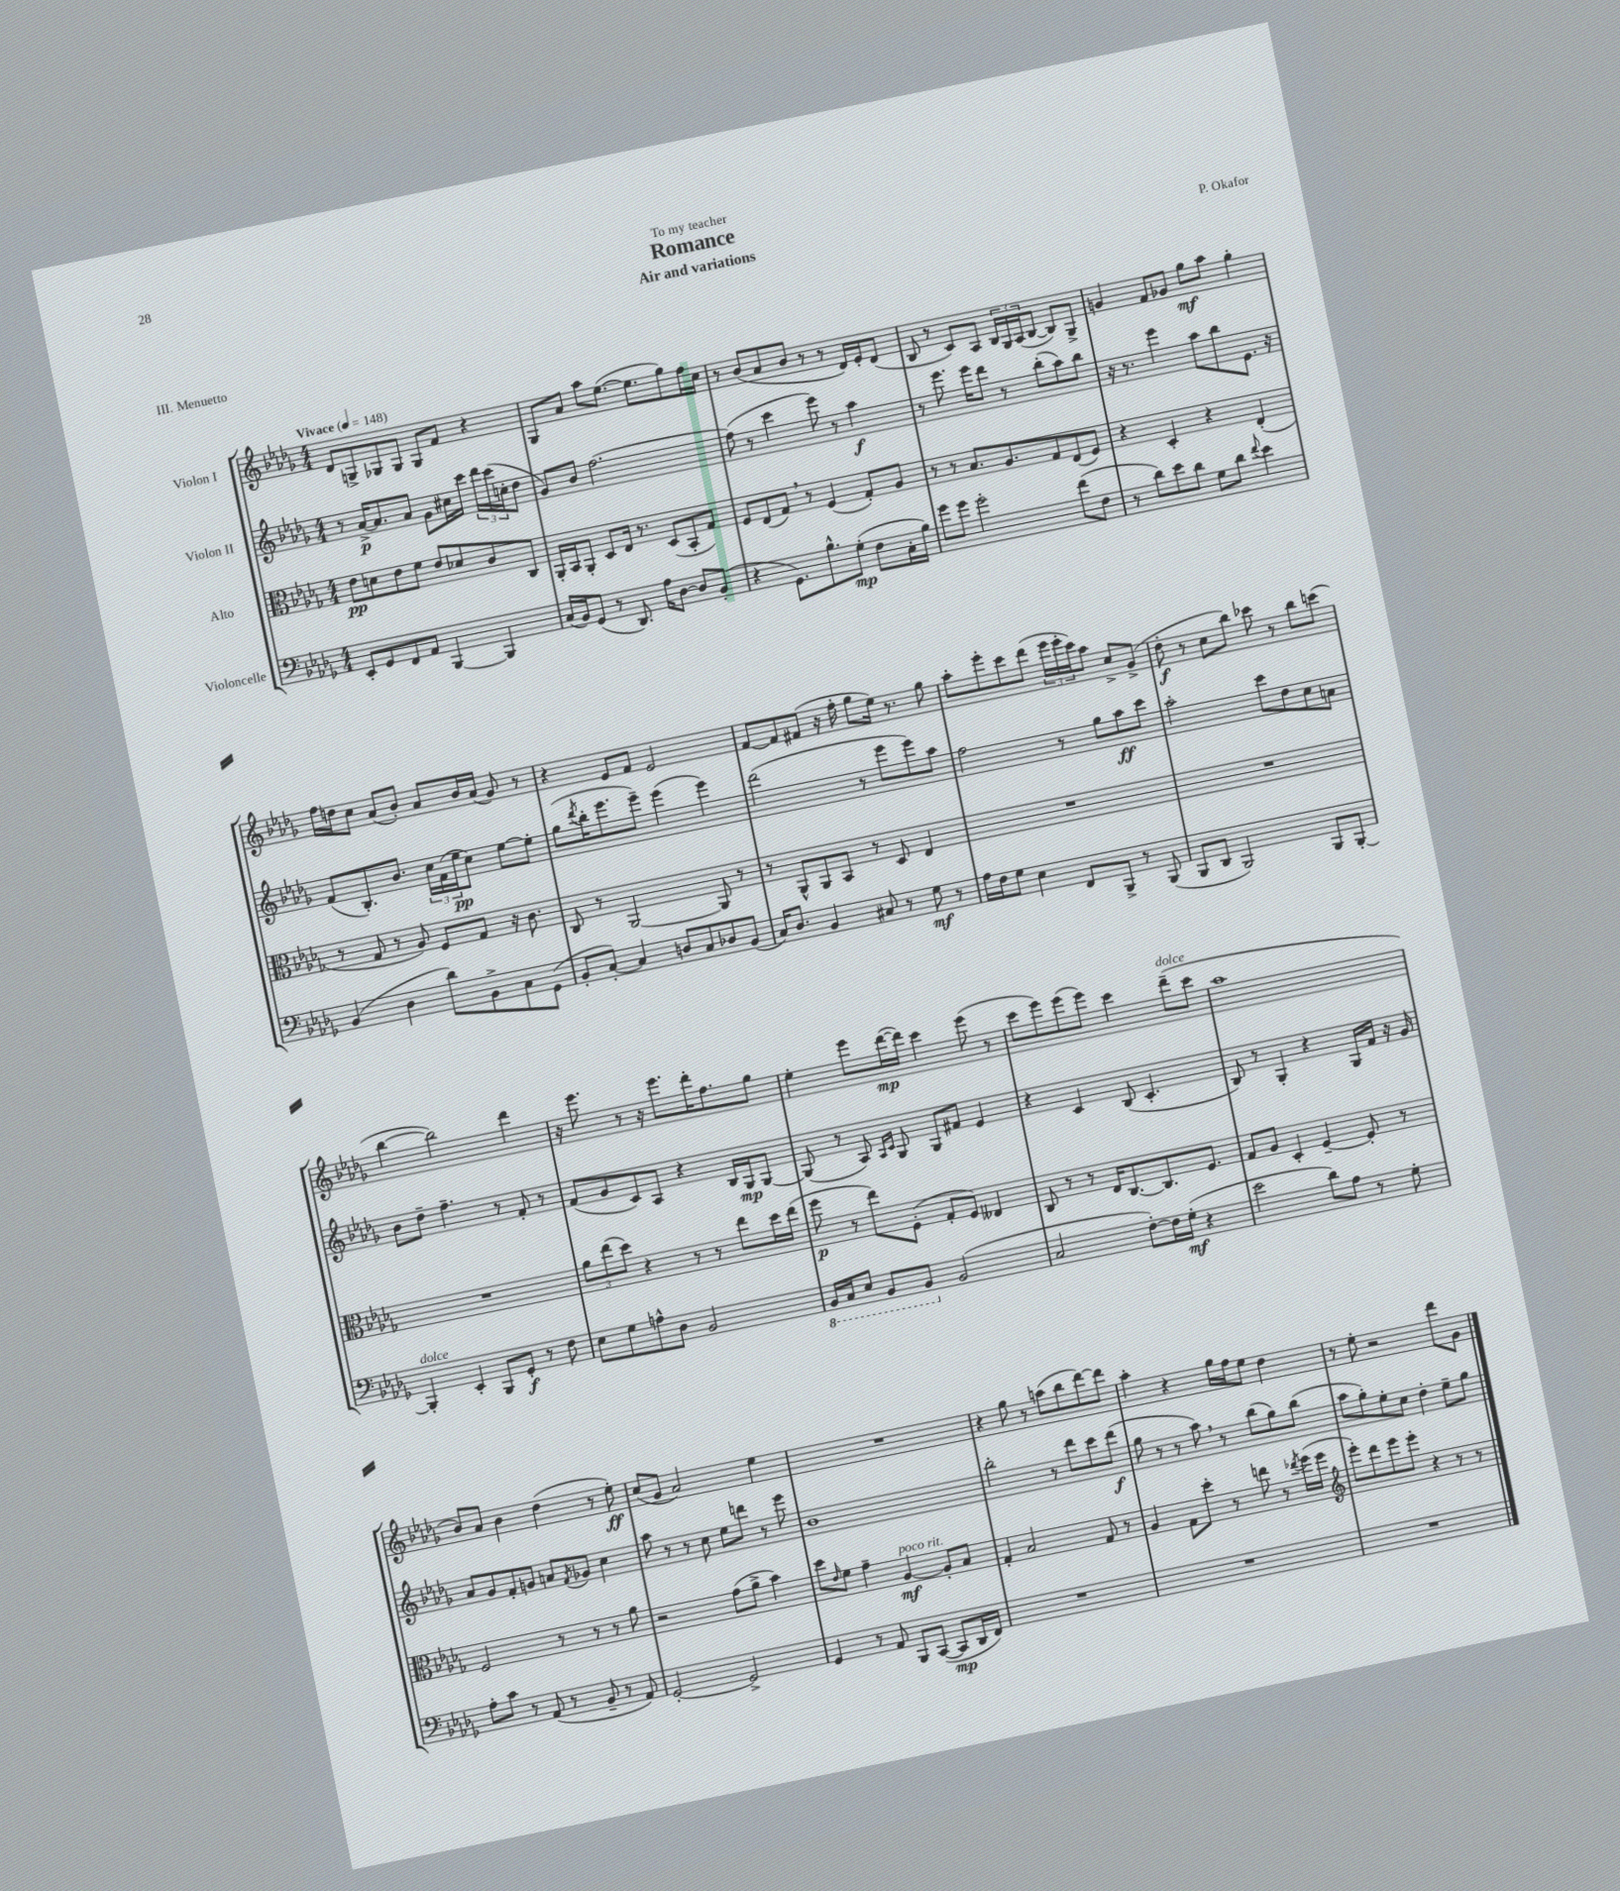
\header { title = "Romance" composer = "P. Okafor" subtitle = "Air and variations" dedication = "To my teacher" piece = "III. Menuetto" }
<<
\new StaffGroup <<
\new Staff = "s0" \with { instrumentName = "Violon I" } {
    \clef treble \key des \major \numericTimeSignature \time 4/4 \tempo "Vivace" 4 = 148
    des'8 g8-> ges8 ges8 ges8 f'8 r4 |
    ges8 aes'8 aes''8 ees''8.~( ees''8. ges''8) f''16 c''16 |
    r8 bes'8( aes'8 bes'8 r8 r8 des'16) ees'16-. des'8( |
    bes8 r8 c'8) aes8 \tuplet 3/2 { bes16 ges16 aes16( } bes8~ bes8) ges8-> |
    g'4 f'8 ges'8 ges''8\mf aes''8 ges''4-. |
    f''16 d''16 c''8 aes'8( bes'8-.) aes'8 bes'16 aes'16( ges'8) r8 |
    r4 ees'8 f'8 ees'2 |
    f'8~ f'8 fis'8( r16 f''16-. ges''8 ees''16) r8. ges''8 |
    aes''8-. ees'''8-. c'''8 des'''8( \tuplet 3/2 { ees'''16 ees'''16-. c'''16) } aes''8 c''8-> ges'8->( |
    des''8-.\f r8 c''8 bes''8) ces'''8 r8 bes''8 c'''8( |
    bes''4~ bes''2) des'''4 |
    r16 ees'''8. r8 r16 ees'''8. des'''16-. f''8. ges''8 |
    ees''4-. ees'''8 des'''16~\mp( des'''16) c'''4 ees'''8( r8 |
    c'''8 ees'''8) ees'''8( ees'''8) c'''4 des'''8--^\markup { \italic "dolce" }( c'''8 |
    aes''1 |
    bes'8) aes'8 bes'4 des''4( r8 ees''8-.\ff) |
    c''8( ges'8 aes'2) ees''4 |
    R1 |
    r4 ges''8 r8 a''8( bes''8 des'''8~) des'''8 |
    aes''4-. r4 ges''16 f''16 ees''8 des''4 |
    r8 ees''8-. r2 des'''8 ges'8 \bar "|." |
}
\new Staff = "s1" \with { instrumentName = "Violon II" } {
    \clef treble \key des \major \numericTimeSignature \time 4/4
    r8 aes'16~->\p aes'8. aes'8 ges'8 cis''16 c'''16 \tuplet 3/2 { des'''16 c'''16( c''16-. } des''8 |
    ges'8) bes'8 f''2.~ |
    f''8( r8 c'''4 ees'''8) r8 aes''4\f |
    r8 ees'''8. ees'''16 des'''8 r8 bes''8-.( aes''8) bes''8 |
    r16 r8. ees'''4 aes''8 bes''8 ees'8. r16 |
    f'8( bes8.-.) bes'8. \tuplet 3/2 { c''16 f'16( ees''16\pp } c''8) ees''8~ ees''8-. |
    ges''8( \acciaccatura { des'''8 } bes''16-. ees'''8. ees'''8--) ees'''4( ees'''4) |
    des'''2( r8 ees'''8 ees'''8) aes''8 |
    f''2 r8 ges''8 aes''8\ff c'''8 |
    aes''2-. c'''8 des''8 c''8 a'8 |
    bes'8 des''8-- f''4.-- r8 f'8-. r8 |
    f'8( ges'8 c'8) aes8 r4 bes16 ges16\mp ges8~ |
    ges8( r8 aes8) \grace { aes16 c'16 } ges8 ges8 fis'8 ees'4 |
    r4 c'4 bes8( c'4.-. |
    bes8) r8 ges4-. r4 ges16 f'16 r16 ges'16 |
    aes'8 ges'8 f'8-. g'8 a'8 \acciaccatura { f'8 } ges'8 c''4 |
    aes''8 r8 r8 c''8 ees''8 d'''8 r8 ees'''8 |
    bes'1 |
    bes''2-. r8 des'''8 c'''8 des'''8\f( |
    ges''8 r8 r8 aes''8) \breathe r8 bes''8( ges''8) bes''8( |
    aes''8 ges''8-.) ees''8-. c''8 des''4-. ees''8-- ges''8 \bar "|." |
}
\new Staff = "s2" \with { instrumentName = "Alto" } {
    \clef alto \key des \major \numericTimeSignature \time 4/4
    ees'8\pp d'8 ees'8 f'8 ees'8 des'8 c'8 c8 |
    aes,16-. bes,16 aes,8-. des8 ees16 r8. des8( bes,8-. ges8) |
    f8 ees8( ges8) \breathe r8 f4( ges8-.) aes8 |
    r8 r8 bes8. aes8. ges8 ees8( f8) |
    r4 des4-. r4 ees4-.( |
    r8 ges8 r8 aes8) f8 ges8 r16 c'8. |
    c8 r8 aes,2~ aes,8 r8 |
    r8 aes,8-^ aes,8 bes,8 r8 des8 ees4 |
    R1 |
    R1 |
    R1 |
    \tuplet 3/2 { aes'8 ees''8( des''8) } r4 r8 r8 ees''8 des''16 ees''16( |
    f''8\p r8 ees''8) f8-.( ges8-. f8) eeses4 |
    c8 r8 r8 ees16 c8.~ c8. f8. |
    ges8 aes8 des4-. f4~-- f8-. r8 |
    f2 r8 r8 r8 aes'8 |
    r2 ges'8( aes'8-> bes'4) |
    des''8 \grace { ees'16 } f'8 ges'4-- aes4~\mf^\markup { \italic "poco rit." } aes8-. bes8 |
    ges4-. bes2 ges8 r8 |
    aes4 ges8 des''8-. r8 e''8 r8 \acciaccatura { ees''8 } f''16( f''16 |
    \clef treble ees'''8-.) des'''8 ees'''8 ees'''8-. r4 r8 r8 \bar "|." |
}
\new Staff = "s3" \with { instrumentName = "Violoncelle" } {
    \clef bass \key des \major \numericTimeSignature \time 4/4
    ees,8-. ges,8 f,8 aes,8 bes,,4~ bes,,4 |
    c16( bes,16) ges,8( r8 des,8.) aes16 des8~ des8 bes,8-.( |
    r4 ges,8.) bes8.-^ ges8-.\mp( f8 c16-. bes16) |
    ges'8 ges'8 ges'2-. f'8( f8 |
    r8 des'8) ees'8 des'8 ges8 des'8 \appoggiatura { f'8 } ees'4 |
    bes,4( des4 des'8) bes,8-> c8 ges,8( |
    bes,8-. c8~-.) c4 d8 c8 des8 bes,8( |
    c16) des8. bes,4 cis8 r8 ges8\mf r8 |
    aes16 f16 ges8 ees4 f,8 bes,,8-> r8 bes,,8( |
    bes,,8 des,8 bes,,2) bes,,8 bes,,8~-. |
    bes,,4-.^\markup { \italic "dolce" } ees,4-. bes,,8 ges,8-.\f r8 f8 |
    ees8 ges8 a8-^ des8 bes,2 |
    \ottava #-1 bes,,16 c,16 ees,8 bes,,8 bes,,8 \ottava #0 bes,2( |
    c2 f8~-.) f16 ges16-.\mf( r4 |
    ees'2 des'8) aes8 r8 ges8-. |
    aes8-. c'8 r8 aes,8( r8 bes,8-- r8 aes,8) |
    ges,2~-. ges,2-> |
    ges,4 r8 aes,8 bes,,8 c,8~( c,8\mp des,16 f,16) |
    R1 |
    R1 |
    R1 \bar "|." |
}
>>
>>
\layout { \context { \Score \remove "Bar_number_engraver" } }
